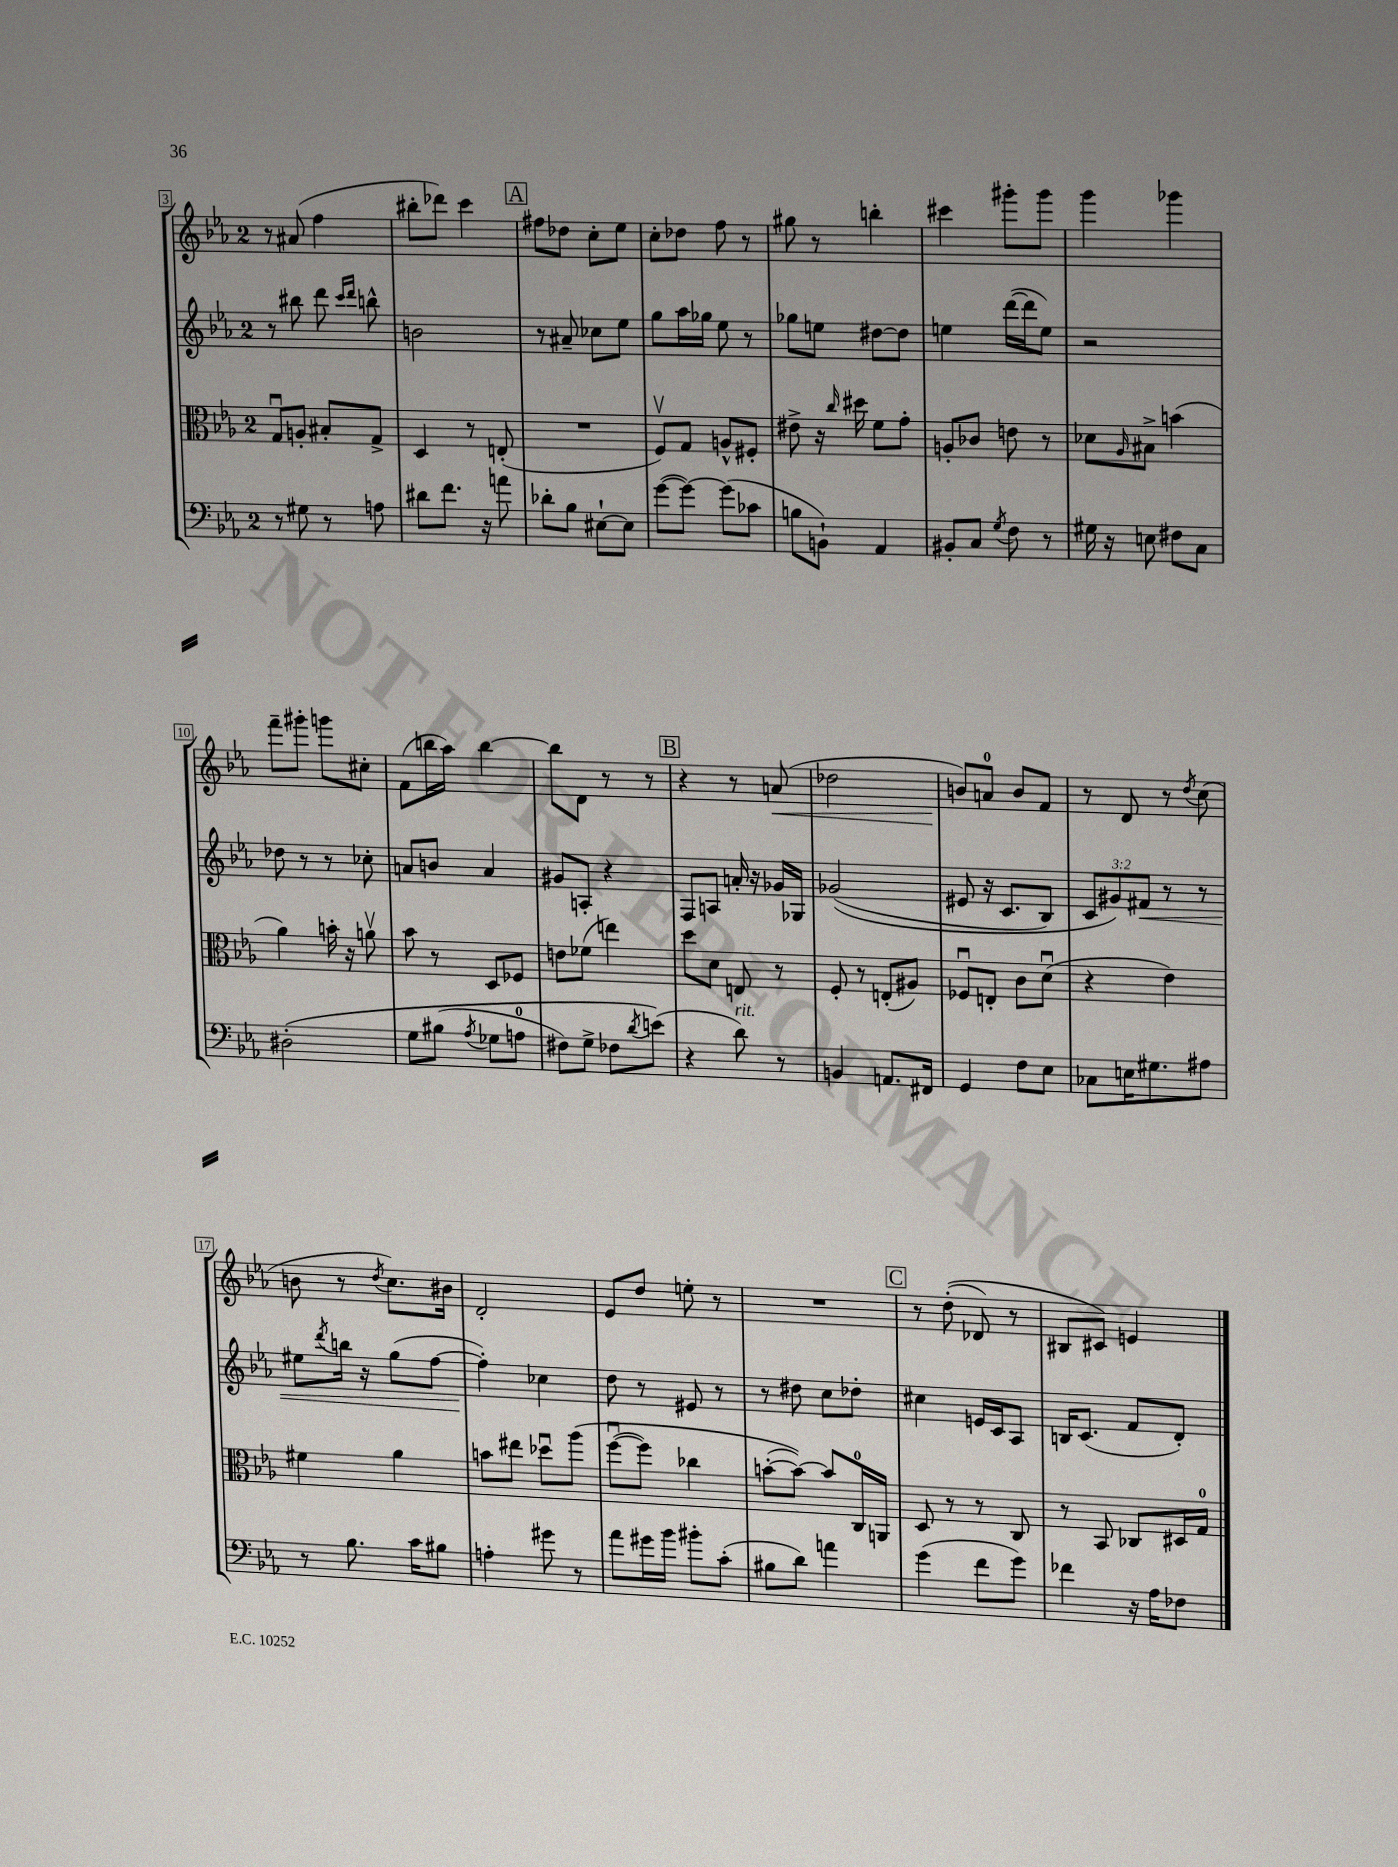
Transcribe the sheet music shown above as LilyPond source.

<<
\new StaffGroup <<
\new Staff = "s0" {
    \clef treble \key ees \major \once \override Staff.TimeSignature.style = #'single-digit \time 2/4
    r8 ais'8( f''4 |
    bis''8-. des'''8) c'''4 |
    \mark \markup { \box "A" } fis''8 des''8 c''8-. ees''8 |
    c''8-. des''8 f''8 r8 |
    gis''8 r8 b''4-. |
    cis'''4 gis'''8-. gis'''8 |
    g'''4 ges'''4 |
    f'''8-- gis'''8-. g'''8 cis''8-. |
    f'8( b''16 aes''16) b''4~ |
    b''8 d'8 r8 r8 |
    \mark \markup { \box "B" } r4 r8 a'8\<( |
    des''2 |
    b'8\!) a'8-0 b'8 f'8 |
    r8 d'8 r8 \acciaccatura { d''8 } c''8( |
    b'8 r8 \acciaccatura { d''8 } c''8.) bis'16 |
    d'2-. |
    ees'8 d''8 e''8-. r8 |
    R2 |
    \mark \markup { \box "C" } r8 d''8-.(\( des'8) r8 |
    bis8 cis'8\) e'4 \bar "|." |
}
\new Staff = "s1" {
    \clef treble \key ees \major \once \override Staff.TimeSignature.style = #'single-digit \time 2/4 \override Staff.TupletNumber.text = #tuplet-number::calc-fraction-text
    r8 bis''8 d'''8 \grace { c'''16 d'''16 } b''8-^ |
    b'2 |
    \mark \markup { \box "A" } r8 ais'8-- ces''8 ees''8 |
    g''8 aes''16 ges''16 ees''8 r8 |
    ges''8 e''8 dis''8~ dis''8 |
    e''4 d'''16~( d'''16 e''8) |
    r2 |
    des''8 r8 r8 ces''8-. |
    a'8 b'8 a'4 |
    gis'8 a8-. r4 |
    \mark \markup { \box "B" } f8 a8 a'16-. r16 ges'16 ges16 |
    ges'2(\( |
    eis'8 r16 c'8. bes8) |
    \tuplet 3/2 { c'8 gis'8\) fis'8\< } r8 r8 |
    eis''8 \acciaccatura { d'''8 } b''16 r16 g''8( f''8~ |
    f''4-.\!) ces''4 |
    d''8 r8 eis'8 r8 |
    r8 dis''8 c''8 des''8-. |
    \mark \markup { \box "C" } cis''4 e'16 c'16 aes8 |
    b16 c'8.( f'8 d'8-.) \bar "|." |
}
\new Staff = "s2" {
    \clef alto \key ees \major \once \override Staff.TimeSignature.style = #'single-digit \time 2/4
    g8\downbow a8-. bis8-. g8-> |
    d4 r8 e8-.( |
    \mark \markup { \box "A" } R2 |
    f8\upbow) g8 a8-^ fis8-. |
    eis'8-> r16 \grace { c''16 } dis''16 f'8 g'8-. |
    a8-. ces'8 e'8 r8 |
    des'8 \grace { aes16 } bis8-> b'4( |
    aes'4) b'16-. r16 a'8\upbow |
    bes'8 r8 d8 fes8 |
    e'8 fes'8( e''4) |
    \mark \markup { \box "B" } d''8 d'8 e8 r8 |
    f8-. r8 e8-.( ais8) |
    fes8\downbow e8-. c'8 d'8\downbow( |
    r4 ees'4) |
    fis'4 aes'4 |
    b'8 eis''8 des''8\downbow aes''8\( |
    f''8~\downbow( f''8) ces''4 |
    b'8~-.( b'8~)\) b'8 c16-0 a,16 |
    \mark \markup { \box "C" } d8 r8 r8 c8 |
    r8 bes,8 ces8 dis16 g16-0 \bar "|." |
}
\new Staff = "s3" {
    \clef bass \key ees \major \once \override Staff.TimeSignature.style = #'single-digit \time 2/4
    r8 gis8 r8 a8 |
    dis'8 f'8. r16 a'8 |
    \mark \markup { \box "A" } des'8-. bes8 eis8~-! eis8 |
    g'8~( g'8~) g'8( ces'8 |
    b8 b,8-!) aes,4 |
    bis,8-. c8 \acciaccatura { g8 } f8 r8 |
    gis16 r16 e8 fis8 c8 |
    dis2-.\( |
    g8 bis8( \acciaccatura { aes8 } ges8 a8-0 |
    fis8) g8-> fes8 \acciaccatura { d'8 } e'8(\) |
    \mark \markup { \box "B" } r4 d'8^\markup { \italic "rit." }) r8 |
    b,4 a,8. fis,16 |
    g,4 f8 ees8 |
    ces8 e16 gis8. ais8 |
    r8 bes8. c'16 bis8 |
    a4-. gis'8 r8 |
    aes'8 gis'16 bes'16 bis'8-. c'8-.( |
    bis8 d'8) a'4 |
    \mark \markup { \box "C" } g'4( f'8 g'8) |
    fes'4 r16 aes16 fes8 \bar "|." |
}
>>
>>
\layout { \context { \Score currentBarNumber = #3 \override BarNumber.stencil = #(make-stencil-boxer 0.1 0.3 ly:text-interface::print) } }
